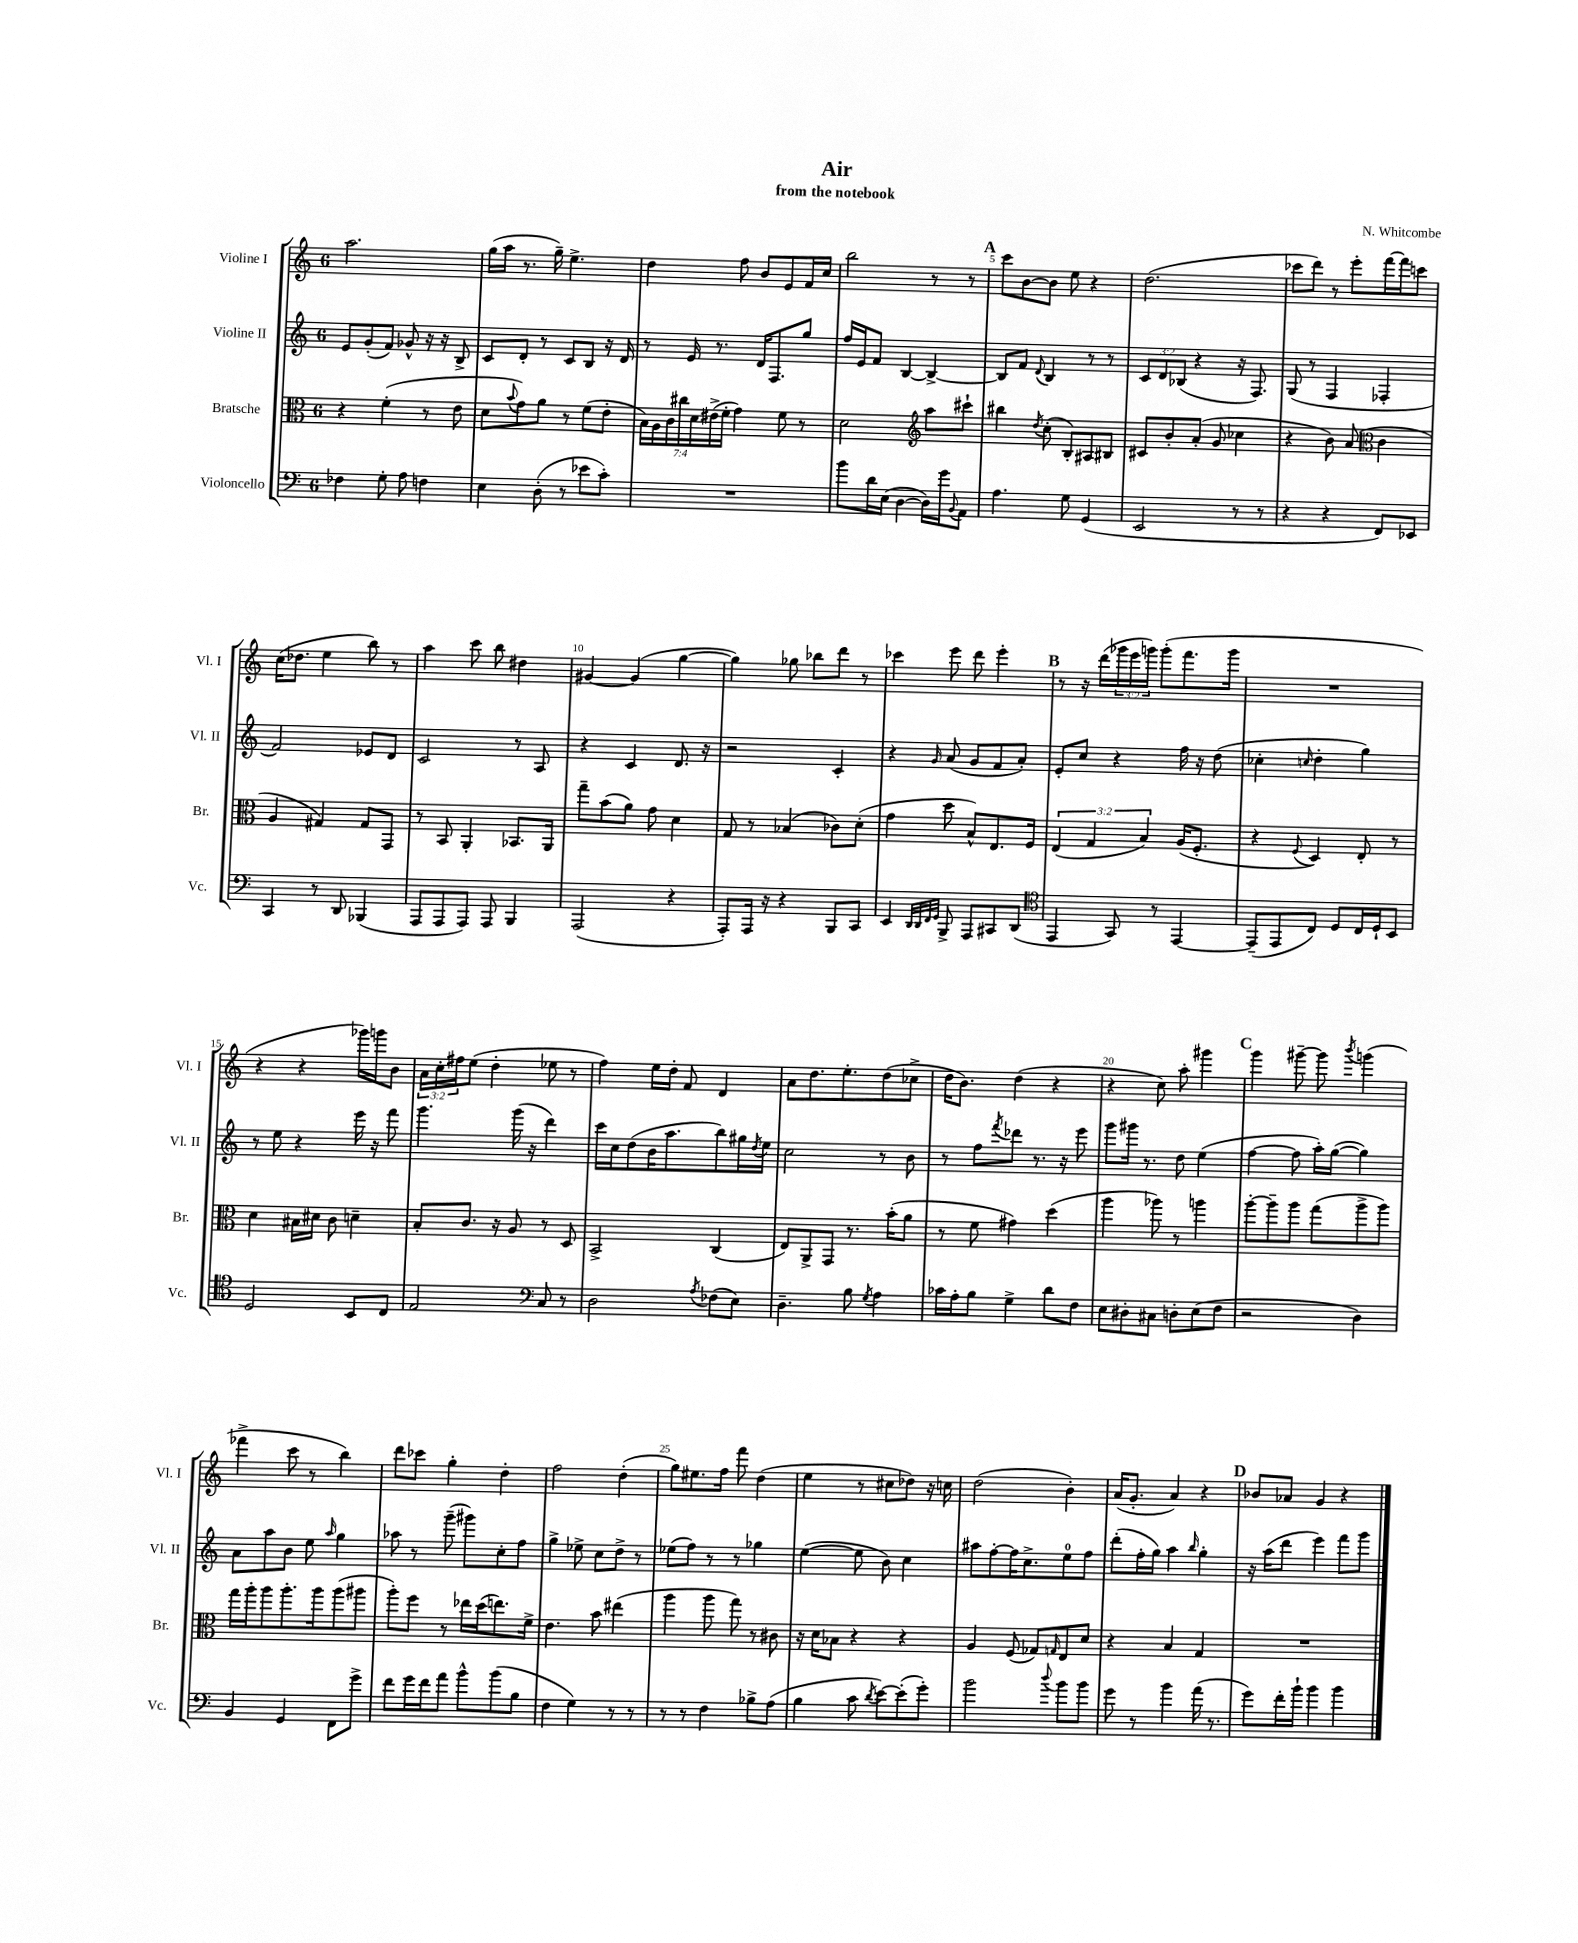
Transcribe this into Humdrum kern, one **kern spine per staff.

**kern	**kern	**kern	**kern
*part4	*part3	*part2	*part1
*staff4	*staff3	*staff2	*staff1
*I"Violoncello	*I"Bratsche	*I"Violine II	*I"Violine I
*I'Vc.	*I'Br.	*I'Vl. II	*I'Vl. I
*clefF4	*clefC3	*clefG2	*clefG2
*k[]	*k[]	*k[]	*k[]
*M6/8	*M6/8	*M6/8	*M6/8
=1	=1	=1	=1
4F-X\	4r	8e/L	2.aa\
.	.	(8g'/	.
8G'\	(4f'\	8f/J)	.
8A\	.	8g-X^^/	.
4Fn\	8r	16r	.
.	.	16r	.
.	8e\	8B^/	.
=2	=2	=2	=2
4E\	8d\L	8c/L	(16gg\LL
.	.	.	16aa\JJ
.	8qqb/	.	.
.	8g\)	8d'/J	8.r
(8D'\	8a\J	8r	.
.	.	.	16gg~\)
8r	8r	8c/L	4.ee^\
8e-X\L	(8f\L	8B/J	.
8c'\J)	8e'\J	16r	.
.	.	16d/	.
=3	=3	=3	=3
2.r	28B\LL)	8r	4dd\
.	28A\	.	.
.	28c\	.	.
.	28cc#X\	.	.
.	.	16e/	.
.	28d\	.	.
.	(28e#X^\	.	.
.	.	8.r	.
.	28f'\JJ	.	.
.	4g\)	.	8ff\
.	.	16d/KL	8b/L
.	.	8.F/	.
.	8f\	.	8e/
.	8r	8gg/J	16f/L
.	.	.	16cc/JJ
=4	=4	=4	=4
8b\L	2d\	16ff/LL	2bb\
.	.	16e/J	.
16d\L	.	8f/J	.
(16E\JJ	.	.	.
[4D\	.	[4B/	.
*	*clefG2	*	*
16D\LL])	8aa\L	4B^/_	8r
16g\J	.	.	.
8qqBB/	.	.	.
8AA\J	8ccc#X`\J	.	8r
!!LO:REH:place=s1:t=A
=5	=5	=5	=5
4.A\	4bb#X\	8B/L]	8ccc\L
.	.	8f/J	[8b\
.	8qdd/	8qqd/	.
.	(8cc'\	4B/	8b\J]
8G\	8B'/L)	.	8ee\
(4GG/	8A#X/	8r	4r
.	8B#X/J	8r	.
=6	=6	=6	=6
2EE/	8c#X/L	12c/L	(2.dd\
.	.	12d/	.
.	8b'/	.	.
.	.	(12B-X/J	.
.	(8a'/J	4r	.
.	8g/	.	.
8r	4cc-X\	16r	.
.	.	8.F/)	.
8r	.	.	.
=7	=7	=7	=7
4r	4r	(8G/	8ccc-X\L
.	.	8r	8ddd\J)
4r	8b\)	4F/	8r
.	(8a/	.	8eee'\L
*	*clefC3	*	*
8FF/L)	4c\	4F-X'/	[16fff\L
.	.	.	16fff\J]
8EE-X/J	.	.	8cccn\J
!!LO:LB:g=z
=8	=8	=8	=8
4CC/	4A/	2f/)	(16cc\KL
.	.	.	8.dd-X\J
8r	4G#X/)	.	4ee\
8DD/	.	.	.
(4BBB-X/	8G#/L	8e-X/L	8bb\)
.	8GG/J	8d/J	8r
=9	=9	=9	=9
8AAA/L	8r	2c/	4aa\
8AAA/	8BB/	.	.
8AAA/J)	4AA'/	.	8ccc\
8AAA/	.	.	8bb\
4BBB/	8.BB-X/L	8r	4dd#X\
.	.	8A/	.
.	16AA/Jk	.	.
=10	=10	=10	=10
(2AAA/	8gg~\L	4r	[4g#X/
.	(8b\	.	.
.	8a\J)	4c/	(4g#/]
.	8g\	.	.
4r	4d\	8.d/	[4gg\
.	.	16r	.
=11	=11	=11	=11
8AAA'/L)	8G/	2r	4gg\])
16AAA/Jk	8r	.	.
16r	.	.	.
4r	(4B-X/	.	8gg-X\
.	.	.	8bb-X\L
8BBB/L	8c-X\L)	4c'/	8ddd\J
8CC/J	(8d'\J	.	8r
=12	=12	=12	=12
4EE/	4g\	4r	4ccc-X\
32qqDD/LLL	.	.	.
32qqDD/	.	.	.
32qqFF/	.	.	.
32qqGG/JJJ	.	16qqg/	.
8BBB^/	8dd\	(8a/	8eee\
8AAA/L	8B^^/L)	8g/L	8ddd\
8CC#X/	8.E/	8f/	4eee'\
(8DD/J	.	8a'/J)	.
.	16F/Jk	.	.
!!LO:REH:place=s1:t=B
=13	=13	=13	=13
*clefC4	*	*	*
4EE/	(6E/	8e'/L	8r
.	.	8cc/J	16r
.	6G/	.	.
.	.	.	(16ddd\LL
8GG/)	.	4r	24ggg-X\
.	.	.	24eee\
.	6B/)	.	24gggn\JJ)
8r	.	.	(8ggg'\L
[4EE/	(16A/KL	16ff\	8.fff\
.	8.F'/J	16r	.
.	.	(8dd\	.
.	.	.	16ggg\Jk
=14	=14	=14	=14
(8EE~/L]	4r	4cc-X'\	2.r
8EE/	.	.	.
.	8qqF/	16qqccn/	.
8C/J)	4D/)	4dd'\	.
8D/L	.	.	.
16C/L	8E'/	4gg\)	.
16D`/J	.	.	.
8BB/J	8r	.	.
!!LO:LB:g=z
=15	=15	=15	=15
2D/	4d\	8r	4r
.	.	8ee\	.
.	16B#X\LL	4r	4r
.	16d#X\JJ	.	.
.	8c\	.	.
8BB/L	4dn~\	16eee\	16ggg-X\LL)
.	.	16r	16gggn\J
8C/J	.	8fff\	8b\J
=16	=16	=16	=16
2E/	8B'/L	4.ggg\	24a\LL
.	.	.	24cc'\
.	.	.	24ff#X\J
.	8.c/J	.	(8ee\J
.	.	.	4dd'\
.	16r	.	.
.	8A/	(16ggg\	.
.	.	16r	.
*clefF4	*	*	*
8C/	8r	4ddd\)	8ee-X\
8r	8D/	.	8r
=17	=17	=17	=17
2D\	2BB^/	16ccc\LL	4ff\)
.	.	16cc\J	.
.	.	(8dd\	.
.	.	16b\K	16ee\LL
.	.	8.aa\	16dd'\JJ
.	.	.	8f/
8qA/	.	.	.
(8F-X\L	(4C/	8bb\)	4d/
8E\J)	.	16gg#X\L	.
.	.	8qdd/	.
.	.	16ee\JJ	.
=18	=18	=18	=18
4.D~\	8E/L)	2cc\	8a\L
.	8AA^/	.	8.dd\
.	8GG/J	.	.
.	.	.	8.ee'\
8B\	8.r	.	.
8qG/	.	.	.
4A\	.	8r	(8dd\
.	(16b'\KL	.	.
.	8a\J	8b\	8cc-X^\J
=19	=19	=19	=19
16c-X\LL	8r	8r	16dd\KL
16A'\J	.	.	8.b\J)
8B\J	8f\	8ff\L	.
.	.	8qfff/	.
4G^\	4g#X\)	8ddd-X\J	(4dd\
.	.	8.r	.
8d\L	(4dd\	.	4r
.	.	16r	.
8F\J	.	8eee\	.
=20	=20	=20	=20
8E\L	4aa\	8ggg\L	4r
8D#X'\	.	16ggg#X\Jk	.
.	.	8.r	.
8C#X\J	8aa-X\)	.	8cc\)
8Dn'\L	8r	8dd\	8aa'\
(8E\	4aan\	(4ee\	4ggg#X\
8F\J	.	.	.
!!LO:REH:place=s1:t=C
=21	=21	=21	=21
2r	[8aa'\L	[4ff\	4ggg\
.	8aa~\]	.	.
.	8aa\J	8ff\]	[8ggg#X~\
.	(8gg\L	16aa'\LL)	8ggg#\]
.	.	([16gg\JJ	.
.	.	.	8qbbb/
4D\)	8aa^\	4gg\])	(4gggn\
.	8aa\J)	.	.
!!LO:LB:g=z
=22	=22	=22	=22
4BB/	16gg\LL	8a\L	4fff-X^\
.	16aa'\J	.	.
.	8aa\	8aa\	.
4GG/	8.aa'\	8b\J	8ccc\
.	.	8ee\	8r
.	16aa\k	.	.
.	.	16qqaa/	.
8FF\L	(8aa\	4gg\	4bb\)
8g^\J	8aa#X\J	.	.
=23	=23	=23	=23
8f\L	8aa'\L)	8aa-X\	8ddd\L
16g\L	8ff\J	8r	8ccc-X\J
16f\J	.	.	.
8a\J	8r	(8ggg~\	4gg'\
8b^^\L	16ee-X\LL	8ggg#X\L)	.
.	(16dd\J	.	.
(8b\	8.een\)	8cc'\	4dd'\
8B\J	.	8ff\J	.
.	16f^\Jk	.	.
=24	=24	=24	=24
4F\	4.e\	4gg^\	2ff\
4G\)	.	8ee-X^\	.
.	8b\	8cc\L	.
8r	(4ee#X\	8dd^\J	(4dd'\
8r	.	8r	.
=25	=25	=25	=25
8r	4aa\	(8ee-X\L	8gg\L)
8r	.	8ff\J)	8.ee#X\
4F\	8aa\	8r	.
.	.	.	16ff\Jk
.	8gg\)	8r	8fff\
8B-X^\L	8r	4gg-X\	(4dd\
(8A\J	8c#X\	.	.
=26	=26	=26	=26
4B\	16r	([4ee\	4ee\
.	16d\KL	.	.
.	8B-X\J	.	.
8c\	4r	8ee\]	8r
8qd/	.	.	.
[8e\L)	.	8b\)	8cc#X\L
(8e'\]	4r	4cc\	8dd-X\J)
8g'\J)	.	.	16r
.	.	.	16ccn\
=27	=27	=27	=27
2b\	4A/	8aa#X\L	(2dd\
.	.	[8ff'\	.
.	(8F/	16ff\K]	.
.	.	8.cc^\	.
.	8G-X/L)	.	.
8qqdd/	16qqGn/	.	.
8b\L	8E/	8ee\	4b'\)
8b\J	8d/J	8ff\J	.
=28	=28	=28	=28
8g\	4r	(8ddd'\L	(16a/KL
.	.	.	8.g'/J
8r	.	16ff'\L	.
.	.	16gg\JJ)	.
4b\	4B/	4aa\	4a/)
.	.	16qqbb/	.
(16a\	4G/	4gg'\	4r
8.r	.	.	.
!!LO:REH:place=s1:t=D
=29	=29	=29	=29
8g\L)	2.r	16r	8b-X/L
.	.	(16aa\KL	.
16f'\L	.	8ddd\J	8a-X/J
16b`\JJ	.	.	.
4b\	.	4eee\)	4g/
4b\	.	8fff\L	4r
.	.	8ggg\J	.
==	==	==	==
*-	*-	*-	*-
